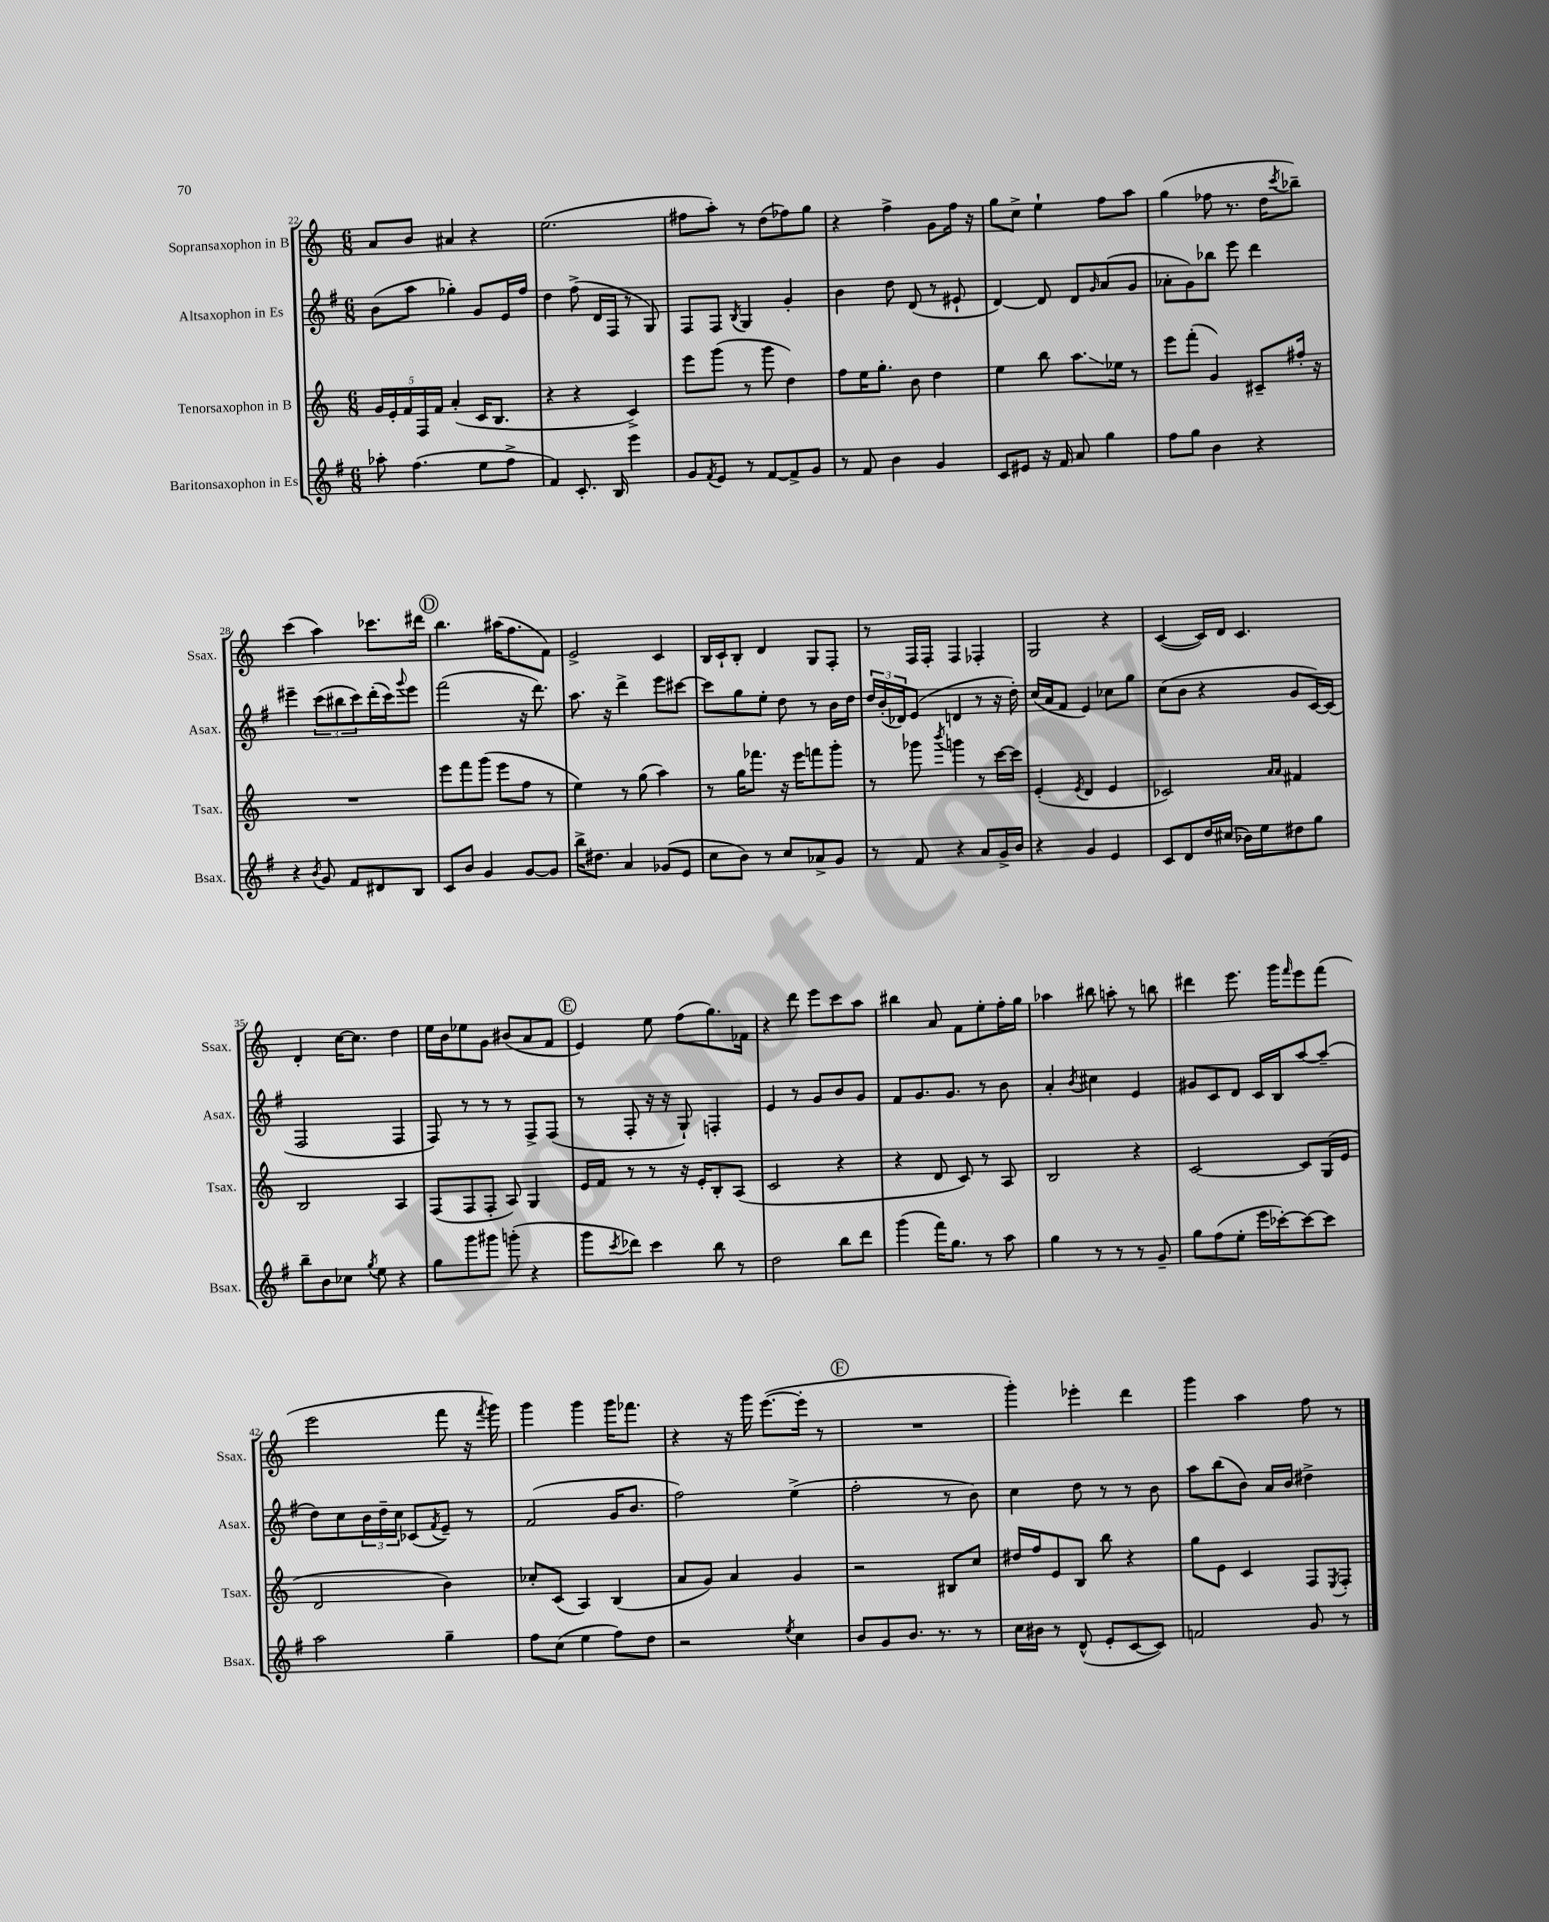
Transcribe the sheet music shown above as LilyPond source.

<<
\new StaffGroup <<
\new Staff = "s0" \with { instrumentName = "Sopransaxophon in B" shortInstrumentName = "Ssax." } {
    \clef treble \key c \major \numericTimeSignature \time 6/8
    a'8 b'8 ais'4 r4 |
    e''2.( |
    fis''8 a''8-.) r8 d''8( fes''8) g''8 |
    r4 f''4-> g'8 f''16 r16 |
    g''8 c''8-> e''4-! f''8 a''8 |
    g''4( fes''8 r8. d''16 \acciaccatura { c'''8 } bes''8--) |
    c'''4( a''4) ces'''8. dis'''16 |
    \mark \markup { \circle "D" } b''4. ais''16( f''8. f'8) |
    e'2-> c'4 |
    b16 c'16-! b8-. d'4 g8 f8-. |
    r8 f16 f16-. f4 fes4-. |
    g2 r4 |
    c'4~( c'16) d'16 c'4. |
    d'4-. c''16~ c''8. d''4 |
    e''16 b'16 ees''8 g'8 bis'8( a'8 f'8 |
    \mark \markup { \circle "E" } e'4) e''8 f''8( g''8.) fes'16 |
    r4 d'''8 e'''8 c'''8 a''8 |
    bis''4 a'8 f'8 e''8-. f''16-. g''16 |
    aes''4 bis''8 a''8-. r8 b''8 |
    dis'''4 e'''8. g'''16 \grace { f'''16 } e'''8 f'''8( |
    e'''2 f'''8 r16 \acciaccatura { f'''8 } g'''16) |
    g'''4 g'''4 g'''16 fes'''8. |
    r4 r16 g'''16 e'''8.~( e'''16-. r8 |
    \mark \markup { \circle "F" } R2. |
    g'''4-.) ees'''4-. d'''4 |
    g'''4 a''4 f''8 r8 \bar "|." |
}
\new Staff = "s1" \with { instrumentName = "Altsaxophon in Es" shortInstrumentName = "Asax." } {
    \clef treble \key g \major \numericTimeSignature \time 6/8
    b'8( a''8 ges''4-.) g'8 e'16 fis''16 |
    d''4 fis''8->( d'16 fis16 r8 g8) |
    fis8 fis8 \acciaccatura { b8 } g4 g'4-. |
    b'4 d''8 d'8( r8 eis'8-! |
    d'4~) d'8 d'8 \grace { g'16 } a'8( g'8 |
    aes'8-. g'8) bes''8 e'''8 d'''4 |
    eis'''4-- \tuplet 3/2 { c'''8( bis''8 c'''8) } d'''16-.( c'''16) \appoggiatura { g'''8 } eis'''8 |
    \mark \markup { \circle "D" } fis'''2( r16 d'''8.) |
    a''8. r16 d'''4-> e'''8 cis'''8~ |
    cis'''8 g''8 e''8-. d''8 r8 b'16 d''16 |
    \tuplet 3/2 { d''16 b'16-.( des'16) } e'8( d'4 r8 r16 d''16-.) |
    c''16( a'16 fis'8 e'4) ces''8 g''8 |
    c''8( b'8 r4 g'8 c'16~) c'16( |
    fis2 fis4 |
    fis8) r8 r8 r8 fis8-> fis8( |
    \mark \markup { \circle "E" } r8 fis8-. r16 r16 g8-!) f4-. |
    e'4 r8 g'8 b'8 g'8 |
    fis'8 g'8. g'8. r8 b'8 |
    a'4-. \acciaccatura { b'8 } cis''4 e'4 |
    gis'8 c'8 d'8 c'16 b16 a''8~ a''8--( |
    d''8) c''8 \tuplet 3/2 { b'16 d''16-- c''16 } ces'8( \acciaccatura { fis'8 } e'8--) r8 |
    fis'2( g'16 b'8. |
    fis''2) e''4->( |
    \mark \markup { \circle "F" } fis''2-. r8 b'8) |
    c''4 d''8 r8 r8 b'8 |
    a''8 b''8( b'8) a'16 b'16 dis''4-> \bar "|." |
}
\new Staff = "s2" \with { instrumentName = "Tenorsaxophon in B" shortInstrumentName = "Tsax." } {
    \clef treble \key c \major \numericTimeSignature \time 6/8
    \tuplet 5/4 { g'16 e'16-. f'16 f16 f'16 } a'4-.( c'16 b8. |
    r4 r4 c'4->) |
    e'''8 g'''8( r8 g'''8 d''4) |
    f''8 e''16 g''8.-. b'8 d''4 |
    e''4 b''8 a''8.\glissando ees''16 r8 |
    e'''8 f'''8-.( g'4) cis'8-- fis''16-. r16 |
    R2. |
    \mark \markup { \circle "D" } e'''8 f'''8 g'''8( e'''8 f''8 r8 |
    e''4) r8 g''8( a''4) |
    r8 g''16 fes'''8. r16 e'''16 f'''8 g'''8-. |
    r8 ges'''8 \acciaccatura { b'''8 } g'''4 r8 c'''16~ c'''16 |
    e'4-.( \acciaccatura { e'8 } d'4 e'4 |
    ces'2) \grace { a'16 a'16 } fis'4 |
    b2 a4 |
    f8( f8 f8-. a8) g4 |
    \mark \markup { \circle "E" } e'16 f'16 r8 r8 r16 e'16-. b8-. a8( |
    c'2 r4 |
    r4 d'8 c'8) r8 a8 |
    b2 r4 |
    c'2~ c'8 g16( e'16 |
    d'2 b'4) |
    ces''8-. c'8( a4) b4( |
    a'8 g'8) a'4 g'4 |
    \mark \markup { \circle "F" } r2 bis8 c''8 |
    dis''16 f''16 e'8 b8 b''8 r4 |
    g''8 e'8 c'4 f8 \acciaccatura { e8 } f8-. \bar "|." |
}
\new Staff = "s3" \with { instrumentName = "Baritonsaxophon in Es" shortInstrumentName = "Bsax." } {
    \clef treble \key g \major \numericTimeSignature \time 6/8
    aes''8-. fis''4.( e''8 fis''8-> |
    fis'4) c'8.-. b16 e'''4 |
    g'8 \acciaccatura { fis'8 } e'8 r8 fis'8~ fis'8-> g'8 |
    r8 fis'8 b'4 g'4 |
    c'8 eis'8 r16 fis'16 a'8 g''4 |
    fis''8 g''8 b'4 r4 |
    r4 \acciaccatura { b'8 } g'8 fis'8 dis'8 b8 |
    \mark \markup { \circle "D" } c'8 b'8 g'4 g'8~ g'8 |
    b''16-> dis''8. a'4 ges'8( e'8 |
    c''8 b'8) r8 c''8 aes'8-> g'8 |
    r8 fis'8 r4 a'8 g'16-> b'16 |
    r4 g'4 e'4 |
    c'8 d'8 d''16 cis''16( bes'16) e''16 dis''8 g''8 |
    b''8-- b'8 ces''8 \acciaccatura { g''8 } e''8 r4 |
    g''8 g'''8 gis'''8 g'''8-.( r4 |
    \mark \markup { \circle "E" } g'''8 \acciaccatura { c'''8 } des'''8) c'''4 b''8 r8 |
    d''2 b''8 d'''8 |
    g'''4( fis'''16) g''8. r8 a''8 |
    g''4 r8 r8 r8 g'8-- |
    g''8 fis''8( e''8-. e'''16 ces'''16~-.) ces'''8~ ces'''8 |
    a''2 g''4-- |
    fis''8 c''8( e''4 fis''8) d''8 |
    r2 \acciaccatura { e''8 } c''4 |
    \mark \markup { \circle "F" } b'8 g'8 b'8. r8. r8 |
    c''16 bis'16 r8 d'8-^( e'8-. c'8~ c'8) |
    f'2 g'8 r8 \bar "|." |
}
>>
>>
\layout { \context { \Score currentBarNumber = #22 } }
